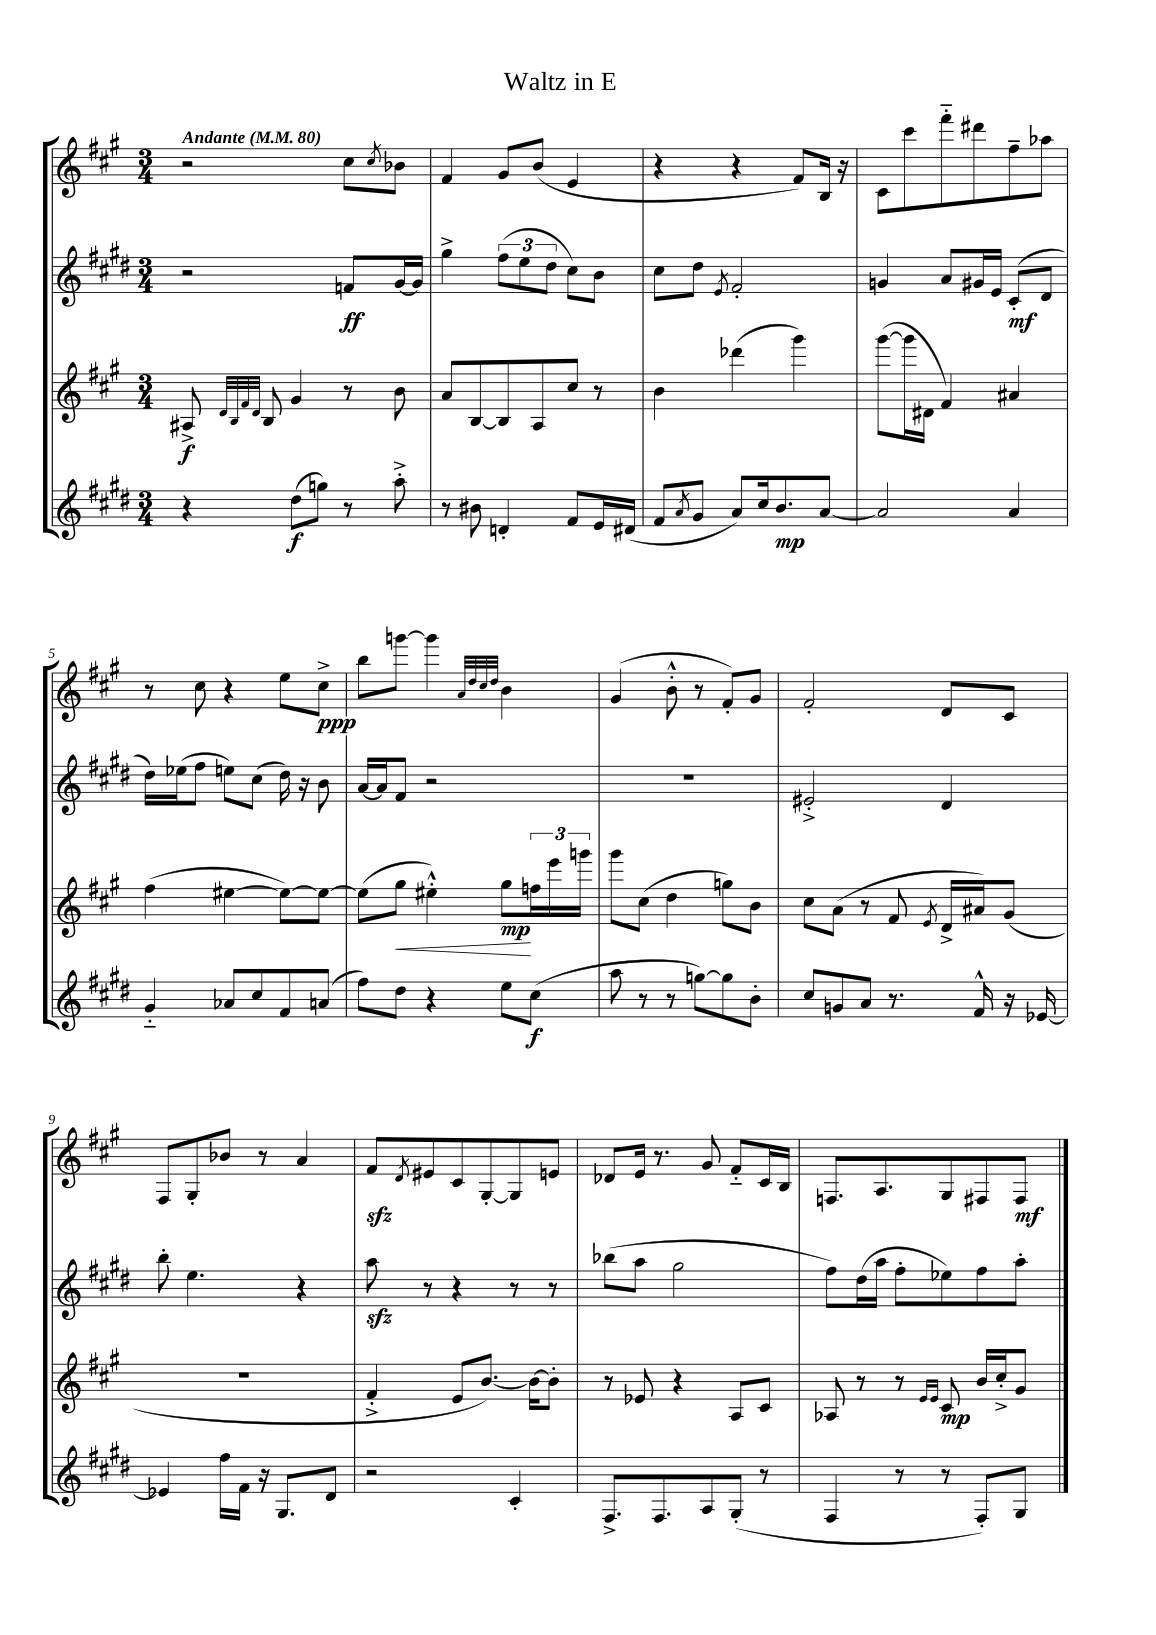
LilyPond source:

\header { title = "Waltz in E" }
<<
\new StaffGroup <<
\new Staff = "s0" {
    \clef treble \key a \major \numericTimeSignature \time 3/4 \tempo "Andante" 4 = 80
    r2 cis''8 \acciaccatura { cis''8 } bes'8 |
    fis'4 gis'8 b'8( e'4 |
    r4 r4 fis'8) b16 r16 |
    cis'8 cis'''8 fis'''8-_ dis'''8 fis''8-- aes''8 |
    r8 cis''8 r4 e''8 cis''8->\ppp |
    b''8 g'''8~ g'''4 \grace { a'32 d''32 cis''32 d''32 } b'4 |
    gis'4( b'8-.-^ r8 fis'8-.) gis'8 |
    fis'2-. d'8 cis'8 |
    fis8 gis8-. bes'8 r8 a'4 |
    fis'8\sfz \acciaccatura { d'8 } eis'8 cis'8 gis8~-. gis8 e'8 |
    des'8 e'16 r8. gis'8 fis'8-_ cis'16 b16 |
    f8. a8. gis8 fis8 fis8\mf \bar "|." |
}
\new Staff = "s1" {
    \clef treble \key e \major \numericTimeSignature \time 3/4
    r2 f'8\ff gis'16~ gis'16 |
    gis''4-> \tuplet 3/2 { fis''8( e''8 dis''8 } cis''8) b'8 |
    cis''8 dis''8 \acciaccatura { e'8 } fis'2-. |
    g'4 a'8 gis'16 e'16 cis'8-.\mf( dis'8 |
    dis''16) ees''16( fis''8 e''8) cis''8( dis''16) r16 b'8 |
    a'16~ a'16 fis'8 r2 |
    R2. |
    eis'2-.-> dis'4 |
    b''8-. e''4. r4 |
    a''8\sfz r8 r4 r8 r8 |
    bes''8( a''8 gis''2 |
    fis''8) dis''16( a''16 fis''8-. ees''8) fis''8 a''8-. \bar "|." |
}
\new Staff = "s2" {
    \clef treble \key a \major \numericTimeSignature \time 3/4
    ais8->\f \grace { d'32 b32 fis'32 d'32 } b8 gis'4 r8 b'8 |
    a'8 b8~ b8 a8 cis''8 r8 |
    b'4 des'''4( gis'''4) |
    gis'''8~( gis'''16 dis'16 fis'4) ais'4 |
    fis''4( eis''4~ eis''8~) eis''8~ |
    eis''8( gis''8\< eis''4-.-^) gis''8\mp\! \tuplet 3/2 { f''16 e'''16 g'''16 } |
    gis'''8 cis''8( d''4 g''8) b'8 |
    cis''8 a'8( r8 fis'8 \acciaccatura { e'8 } d'16-> ais'16) gis'8( |
    R2. |
    fis'4-.-> e'8 b'8.~) b'16~ b'8-. |
    r8 ees'8 r4 a8 cis'8 |
    aes8 r8 r8 \grace { e'16 e'16 } cis'8\mp b'16 cis''16-.-> gis'8 \bar "|." |
}
\new Staff = "s3" {
    \clef treble \key e \major \numericTimeSignature \time 3/4
    r4 dis''8\f( g''8) r8 a''8-.-> |
    r8 bis'8 d'4-. fis'8 e'16 dis'16( |
    fis'8 \acciaccatura { a'8 } gis'8 a'8) cis''16 b'8.\mp a'8~ |
    a'2 a'4 |
    gis'4-_ aes'8 cis''8 fis'8 a'8( |
    fis''8) dis''8 r4 e''8 cis''8\f( |
    a''8 r8 r8 g''8~) g''8 b'8-. |
    cis''8 g'8 a'8 r8. fis'16-^ r16 ees'16~ |
    ees'4 fis''16 fis'16 r16 gis8. dis'8 |
    r2 cis'4-. |
    fis8.-> fis8. a8 gis8-.( r8 |
    fis4 r8 r8 fis8-.) gis8 \bar "|." |
}
>>
>>
